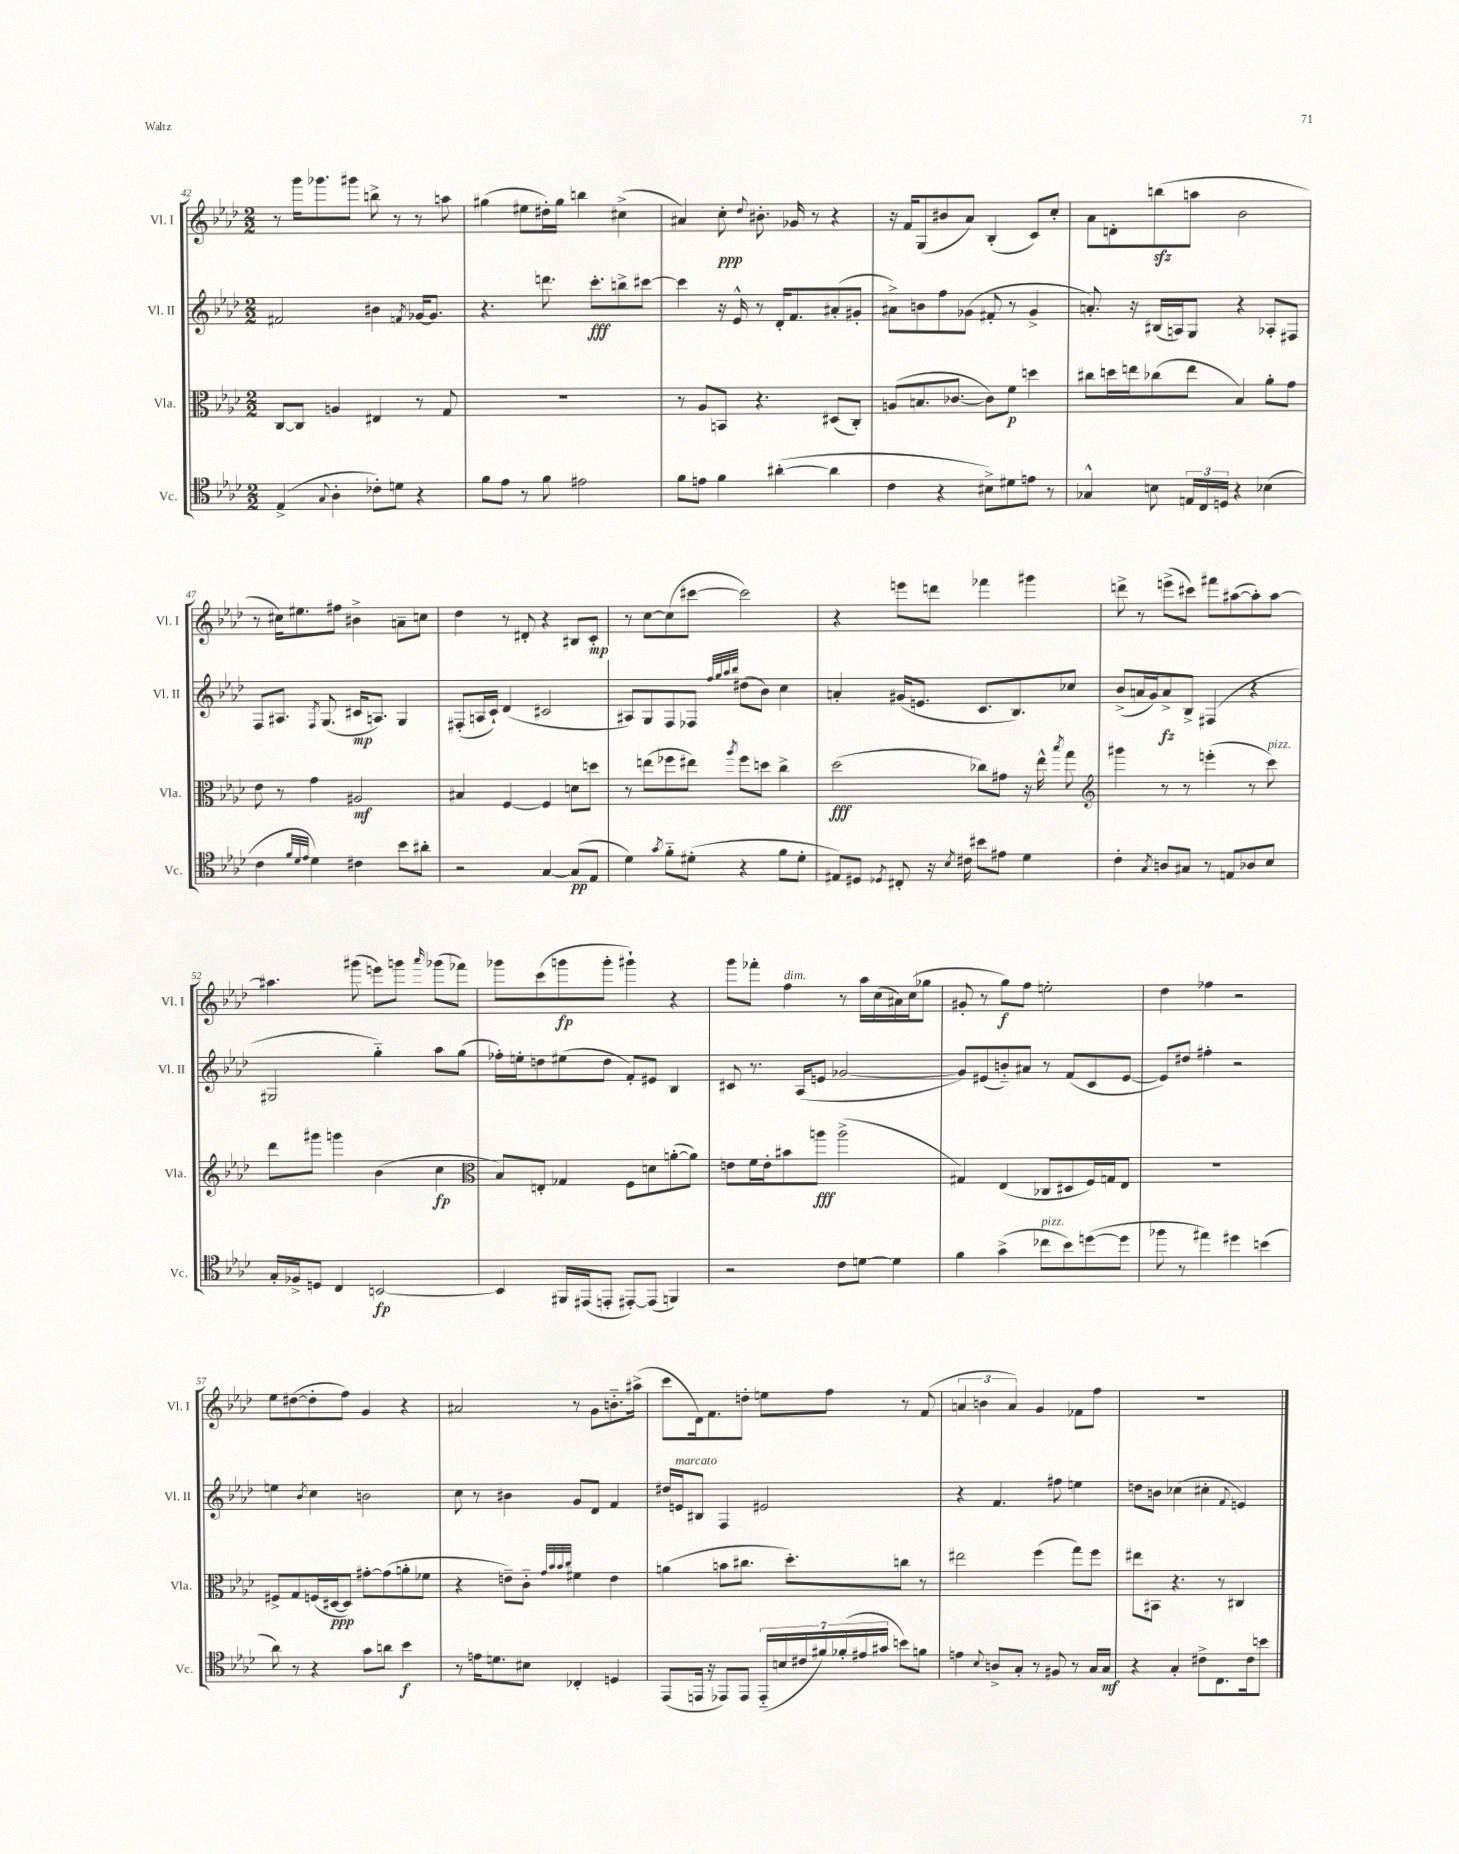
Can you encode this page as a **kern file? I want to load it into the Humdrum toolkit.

**kern	**kern	**kern	**kern
*staff4	*staff3	*staff2	*staff1
*clefC4	*clefC3	*clefG2	*clefG2
*k[b-e-a-d-]	*k[b-e-a-d-]	*k[b-e-a-d-]	*k[b-e-a-d-]
*M2/2	*M2/2	*M2/2	*M2/2
(4E-^	[8C	2f#	8r
.	8C]	.	16ggg
.	.	.	8.ggg-
8qqG	.	.	.
4A-'	4A	.	.
.	.	.	8ggg#
8c-')	4E#	4b#	8bb^
8d	.	.	8r
.	.	8qf	.
4r	8r	[16g-	8r
.	.	8.g-]	.
.	8G	.	8aa
=	=	=	=
8f	1r	4.r	(4gg#
8e-	.	.	.
8r	.	.	8ee#
8f	.	8.ddd	16dd#')
.	.	.	16gg#
2e#	.	.	4bb
.	.	8.ccc'	.
.	.	8bb^	(4cc#^
.	.	[8ccc#	.
=	=	=	=
8f	8r	4ccc#]	4a#)
8e	8A-	.	.
4f	8BB	16r	8cc'
.	.	16e-^^	.
.	.	.	8qqdd-
.	4.r	8r	8.b#'
([4a#'	.	16d-'	.
.	.	8.f	16g-
.	.	.	8r
4a#]	(8D#	(8a#'	4r
.	8C')	8g#'	.
=	=	=	=
4c	(8A	8a#^)	16r
.	.	.	16f
.	8.B	8b	(8G
4r	.	8ff	8b#
.	[8.c-	.	.
.	.	(8g-	8a-)
8B#^)	8c-])	8f#'	(4B-'
8d#	8f	8r	.
8e	4dd	4g-^	8c)
8r	.	.	8cc'
=	=	=	=
4G-^^	8cc#	8.a')	8a-
.	16dd	.	8d'
.	16ee	16r	.
8B	(8cc-	(16B#	(8bb
.	.	16A)	.
24E	8ee	8G	8aa
24C	.	.	.
24D	.	.	.
4r	4B-)	4r	2b-
(4B-	8a-'	8A-'	.
.	8g	8F#	.
=	=	=	=
4c	8e-	8F	8r
.	8r	8.A#	16cc#)
.	.	.	8.ee#
32qqf	.	.	.
32qqd-	.	.	.
32qqe-	.	.	.
4d-)	4g	.	.
.	.	8qF	.
.	.	(8.G	.
.	.	.	8ff#
4c#	2A#	16c#	4b#^
.	.	8.A)	.
8b-	.	4G	8a~
8a#'	.	.	8cc
=	=	=	=
2r	4B#	(8F#'	4dd-
.	.	16A	.
.	.	16c`)	.
.	[4F	(4d-	8r
.	.	.	8d#'
[4G	4F]	2c#	4r
(8G]	8d	.	8B#
8E-	8dd	.	8c'
=	=	=	=
4d-)	8r	8A#)	8r
.	(8ee	8G	[8cc
8qg	.	.	.
8f'~	8ff-	8F	(8cc]
(8d#'	8ee#)	8F-	[8ccc#
.	.	32qqff	.
.	.	32qqgg	.
.	.	32qqaa-	.
.	8qaa-	32qqbb-	.
4r	8ff-	(8dd#	2ccc#])
.	8dd	8b-)	.
8f	4cc^	4cc	.
8d#'	.	.	.
=	=	=	=
8E#)	(2dd-	4a'	4r
8D#	.	.	.
8qD-	.	.	.
8C#'	.	(16g#	8eee
.	.	8.e	.
16r	.	.	8ddd
8qB-	.	.	.
16c#	.	.	.
8b#	8cc-)	8.c	4fff-
8e#	8g#	.	.
.	.	8.B-)	.
4d-	16r	.	4ggg#
.	16ee-^^	.	.
.	8qbb-	.	.
.	8gg	8cc-	.
=	=	=	=
*	*clefG2	*	*
4c'	4ggg#	(8b-^	8ddd^
.	.	16a	8r
.	.	16g)	.
8qG	.	.	.
8A	8r	8a^	(8eee^
8G#	8r	8B-^	8ccc#)
8r	(4eee'	(4F#	8fff#
8E	.	.	([8aa#
8A-	8r	4r	8aa#'])
8B-	8ccc)	.	[8aa#
=	=	=	=
16G'	8ddd-	2G#	4.aa#]
16F-^	.	.	.
8D	8ggg#	.	.
4C	4ggg	.	.
.	.	.	(8ggg#
[2BB	(4b-	4gg'~)	8eee)
.	.	.	8ggg
.	.	.	16qqaaa-
.	4cc	8aa-	(8ggg-
.	.	(8gg	8fff-)
=	=	=	=
*	*clefC3	*	*
4BB]	8B-)	16ff-')	8ggg-
.	.	16ee'	.
.	8E'	8dd	(8ccc
16FF#	4G-	(8ee#	8ggg
(16EE#	.	.	.
8EE'	.	8dd	8ggg'
[8EE#')	8F	8f')	4ggg#`)
(8EE#]	8d	8e#	.
4FF)	([8a'	4B-	4r
.	8a])	.	.
=	=	=	=
2r	8e	8c#	8ggg
.	16f	8.r	8fff-'
.	16e'	.	.
.	8b#	.	4ff
.	.	(16A-	.
.	8aa	8e	.
8c	(2aa^	[2g-	8r
[8d	.	.	16aa-
.	.	.	(16cc
4d]	.	.	16a#)
.	.	.	(16cc
.	.	.	8gg-
=	=	=	=
4f	4G#)	8g-])	8g#'
.	.	(8e#	8r
(4g^	(4E-	8b'~)	8gg)
.	.	8a#	8ff
8cc-	8C-	8r	2ee'
8b-)	8D#	(8f	.
([8dd	16F)	8c	.
.	16G	.	.
8dd]	8E-	[8e#	.
=	=	=	=
8ff-	1r	8e#])	4dd-
8r	.	8dd#	.
4ee#)	.	4ff#'	4ff-
4dd#	.	2r	2r
(4b	.	.	.
=	=	=	=
8a-)	8F#^	4ee	8ee-
8r	8G	.	([8dd#
.	.	8qb-	.
4r	(16F	4cc	8dd#']
.	[16D#	.	.
.	8D#])	.	8ff)
8g	[8g#'	2b	4g
8a	(8g#]	.	.
4b-	8a'	.	4r
.	8f-	.	.
=	=	=	=
8r	4r	8cc	2a#
16e	.	8r	.
8.d	.	.	.
.	8e~)	4b#	.
8B#	8c'~	.	.
.	32qqg	.	.
.	32qqb-	.	.
.	32qqb-	.	.
.	32qqcc	.	.
4C-'	4f#	8g	8r
.	.	8d-	8g
4D	4e	4f	8.b'~
.	.	.	(16aa#^
=	=	=	=
(8EE-	(4a	16dd#	8ccc
.	.	16e	.
16EE	.	8B#	16d-)
16r	.	.	8.f
8EE-)	8b	4F	.
8EE-	8.cc#	.	8dd'
(28EE-'~	.	2e#	8ee
28B	.	.	.
.	8.dd-')	.	.
28c#	.	.	.
28f#)	.	.	.
.	.	.	8ff
(28f-'	.	.	.
28e#	.	.	.
28g#	.	.	.
8b)	8cc	.	8r
8f	8r	.	(8f
=	=	=	=
4e	2ee#	4r	6a
.	.	.	6b
8qqB-	.	.	.
8A^	.	4.f	.
.	.	.	6a)
8G'	.	.	.
8r	(4ff	.	4g
8F#	.	8ff#	.
8r	8gg)	4ee	8f-
16G	8ff	.	8ff
16G	.	.	.
=	=	=	=
4r	8ee#	8dd	1r
.	8BB#	8b	.
4G'	4.r	(4cc-	.
8c#^	.	4cc#'	.
8.C	8r	.	.
.	.	8qqf	.
.	4C#	4e)	.
16c#	.	.	.
8b	.	.	.
==	==	==	==
*-	*-	*-	*-
